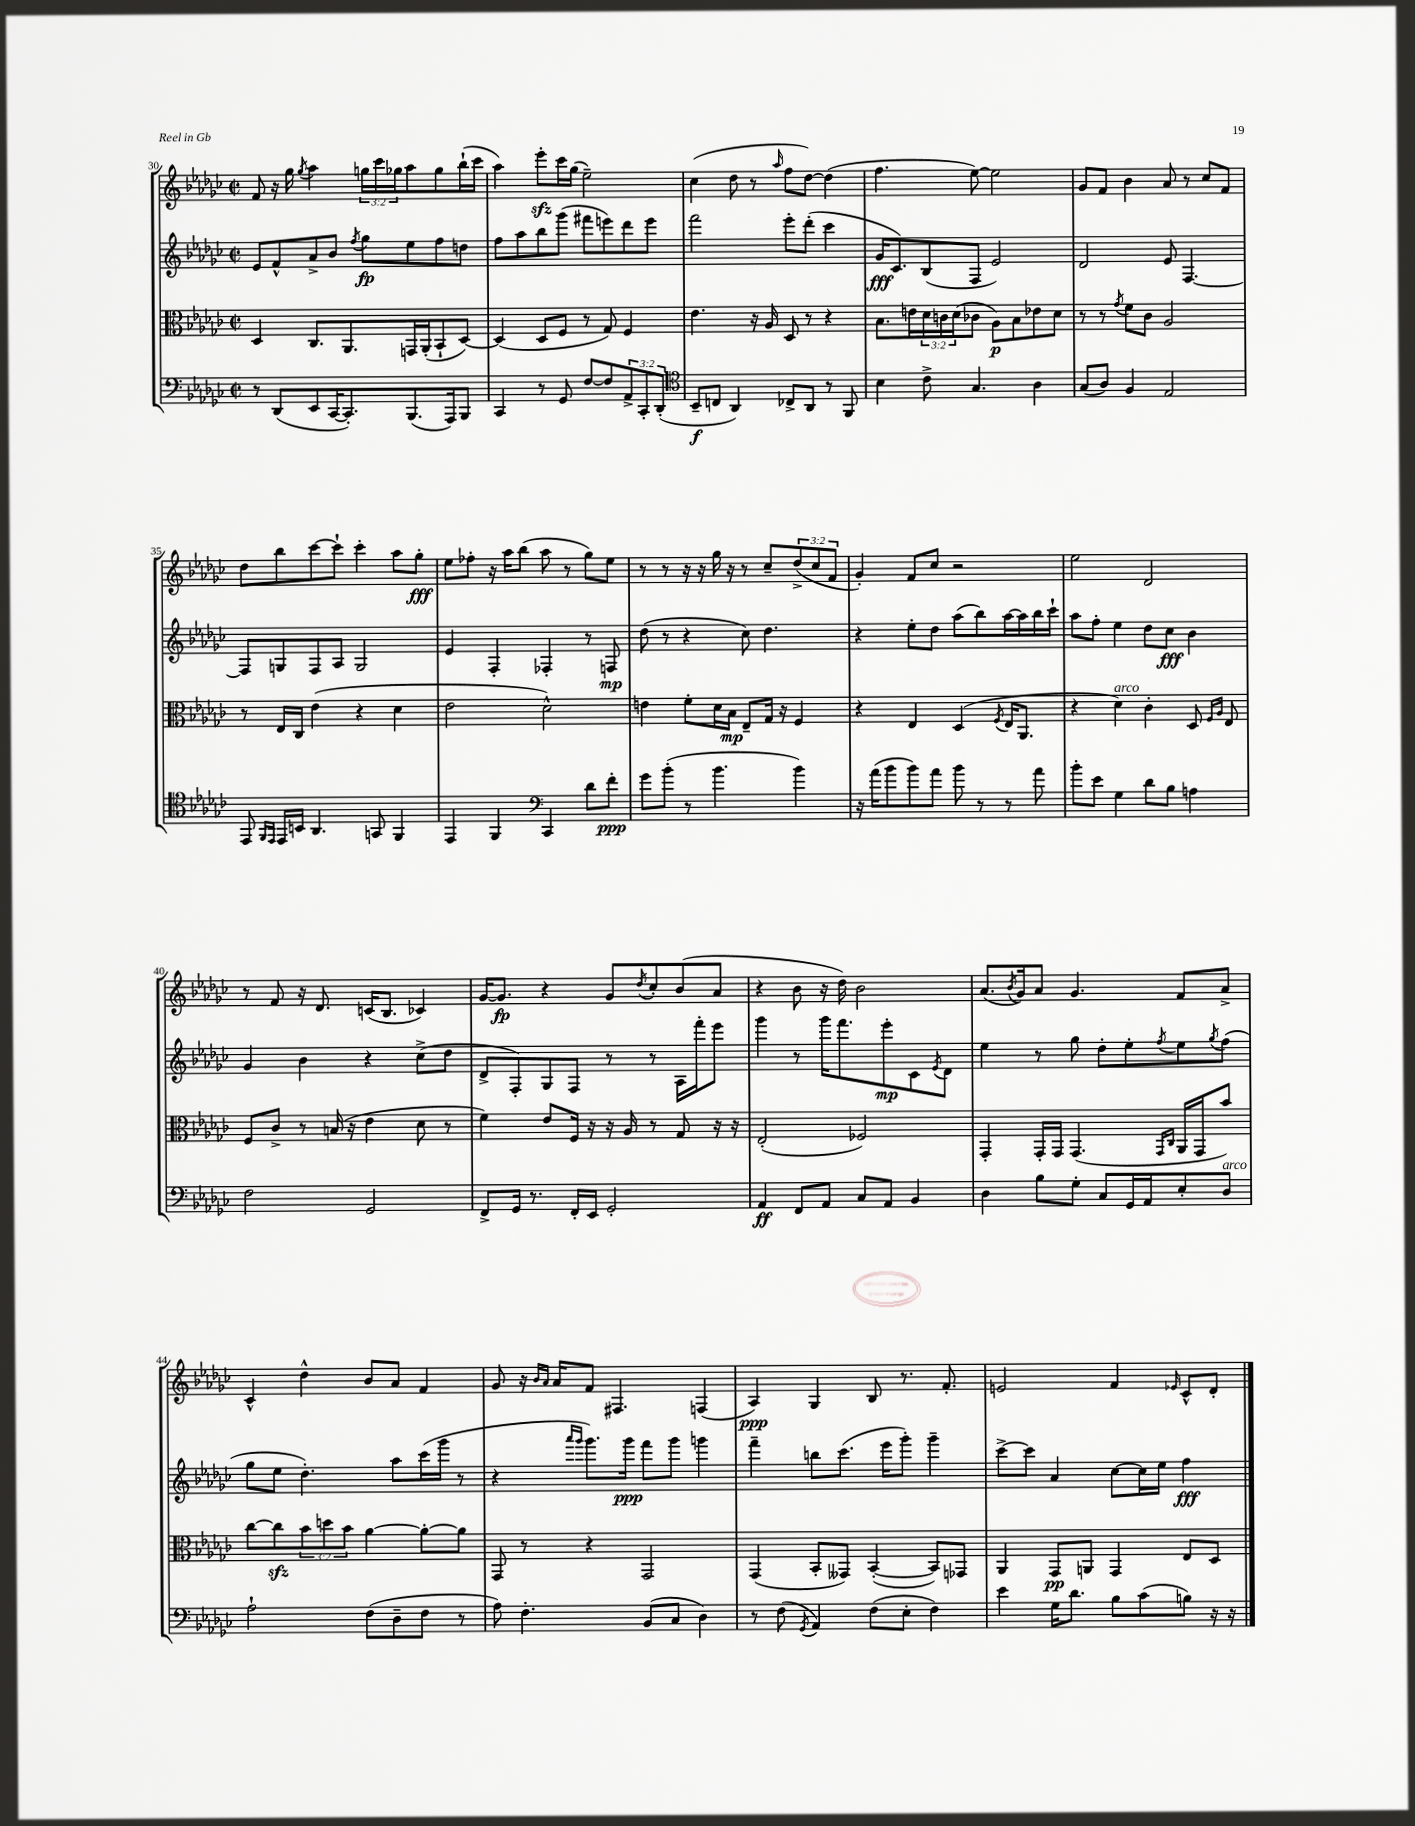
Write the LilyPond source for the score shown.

<<
\new StaffGroup <<
\new Staff = "s0" {
    \clef treble \key ges \major \defaultTimeSignature \time 2/2 \override Staff.TupletNumber.text = #tuplet-number::calc-fraction-text
    f'8 r16 ges''16 \acciaccatura { ges''8 } aes''4 \tuplet 3/2 { g''16 ces'''16 ges''16 } aes''8 ges''8 bes''16-!( ces'''16 |
    aes''4) ees'''8-.\sfz ces'''16 ges''16( ees''2--) |
    ces''4( des''8 r8 \grace { aes''16 } f''8 des''8~) des''4( |
    f''4. ees''8~) ees''2 |
    ges'8 f'8 bes'4 aes'8 r8 ces''8 f'8 |
    des''8 bes''8 ces'''8~ ces'''8-! ces'''4-. aes''8 ges''8-.\fff |
    ees''8 fes''8-. r16 aes''16 bes''8( aes''8 r8 ges''8) ees''8 |
    r8 r8 r16 r16 ges''16 r16 r8 ces''8-- \tuplet 3/2 { des''8->( ces''8 f'8 } |
    ges'4-.) f'8 ces''8 r2 |
    ees''2 des'2 |
    r8 f'8 r16 des'8. c'16( bes8. ces'4) |
    ges'16~ ges'8.\fp r4 ges'8 \acciaccatura { des''8 } ces''8-. bes'8( aes'8 |
    r4 bes'8 r16 des''16) bes'2 |
    aes'8.( \acciaccatura { bes'8 } ges'16) aes'8 ges'4. f'8 aes'8-> |
    ces'4-^ des''4-^ bes'8 aes'8 f'4 |
    ges'8 r16 \grace { bes'16 aes'16 } aes'16 f'8 fis4. f4( |
    aes4\ppp) ges4 bes8 r8. f'8.-. |
    e'2 f'4 \grace { ees'16 } ces'8-^ des'8-. \bar "|." |
}
\new Staff = "s1" {
    \clef treble \key ges \major \defaultTimeSignature \time 2/2
    ees'8 f'8-^ aes'8-> bes'8 \acciaccatura { f''8 } ges''8\fp ees''8 f''8 d''8 |
    f''8 aes''8 bes''8 ges'''8( fis'''8 e'''8) des'''8 e'''8 |
    f'''2 ees'''8-. des'''8-.( ces'''4 |
    ges'16\fff ces'8.) bes8( f8 ees'2) |
    des'2 ees'8 f4.~ |
    f8 g8 f8 aes8 g2 |
    ees'4 f4-. fes4-. r8 f8\mp |
    des''8( r8 r4 ces''8) des''4. |
    r4 ees''8-. des''8 aes''8( bes''8) aes''16~ aes''16 bes''16 ces'''16-! |
    aes''8 f''8-. ees''4 des''8 ces''8\fff bes'4 |
    ges'4 bes'4 r4 ces''8->( des''8 |
    des'8-> f8-.) ges8 f8 r8 r8 aes16 f'''16-. ees'''8 |
    ges'''4 r8 ges'''16 f'''8. ees'''8-.\mp ces'8 \acciaccatura { ees'8 } des'8 |
    ees''4 r8 ges''8 des''8-. ees''8-. \acciaccatura { f''8 } ees''8 \acciaccatura { ges''8 } f''8( |
    ges''8 ees''8 des''4.-.) aes''8 ces'''16( ges'''16 r8 |
    r4 \grace { aes'''16 ges'''16 } ges'''8.) ges'''16\ppp f'''8 ges'''8 g'''4 |
    f'''4-- b''8 ces'''8.( ees'''16 ges'''8-.) ges'''4-- |
    ces'''8~-> ces'''8 aes'4 ces''8~ ces''16 ees''16 f''4\fff \bar "|." |
}
\new Staff = "s2" {
    \clef alto \key ges \major \defaultTimeSignature \time 2/2 \override Staff.TupletNumber.text = #tuplet-number::calc-fraction-text
    des4 ces8. aes,8. g,16 aes,16-.( bes,8-! des8~) |
    des4( des8 f8 r8 ges8) f4 |
    ees'4. r16 aes16 des8 r8 r4 |
    bes8. e'16 \tuplet 3/2 { des'16 c'16 des'16( } ces'8 aes8\p) bes8 ees'8 des'8 |
    r8 r8 \acciaccatura { ges'8 } f'8 ces'8 aes2 |
    r8 ees16 ces16 ees'4( r4 des'4 |
    ees'2 des'2-^) |
    e'4 f'8-. des'16 bes16\mp ees8-- ges16 r16 f4 |
    r4 ees4 des4( \acciaccatura { f8 } ees16 aes,8. |
    r4 des'4^\markup { \italic "arco" }) ces'4-. des8 \grace { f16 aes16 } ees8 |
    f8 ces'8-> r8 b16( r16 ees'4 des'8 r8 |
    f'4) ees'8 f16 r16 r16 aes16 r8 ges8 r16 r16 |
    ees2-.( fes2) |
    ges,4-. ges,16-. ges,16 ges,4.( \grace { ges,16 ces16 } aes,16 ges,16 bes'8) |
    ces''8~ ces''8\sfz \tuplet 3/2 { bes'8 d''8 bes'8 } aes'4~ aes'8~-. aes'8 |
    ges,8 r8 r4 ges,2 |
    ges,4( bes,8-. geses,8) bes,4~-.( bes,8) ges,8 |
    aes,4 ges,8\pp a,8 ges,4 ees8 des8 \bar "|." |
}
\new Staff = "s3" {
    \clef bass \key ges \major \defaultTimeSignature \time 2/2 \override Staff.TupletNumber.text = #tuplet-number::calc-fraction-text
    r8 des,8( ees,8 ces,16~ ces,8.-.) bes,,8.( aes,,16) bes,,8 |
    ces,4 r8 ges,8 f8~ f8 \tuplet 3/2 { aes,8-> ces,8-. des,8-.( } |
    \clef tenor bes,8--\f c8 aes,4) ces8-> aes,8 r8 f,8 |
    bes4 ces'8-> ges4. aes4 |
    ges8( aes8) f4 ees2 |
    ees,8 \grace { f,16 ees,16 } ees,16 b,16 aes,4. g,8 f,4 |
    ees,4 f,4 \clef bass ces,4 des'8 f'8-.\ppp |
    ges'8 bes'8-.( r8 bes'4. bes'4) |
    r16 aes'16( bes'8 bes'8) aes'8 bes'8 r8 r8 aes'8 |
    bes'8-. ees'8 ges4 des'8 bes8 a4 |
    f2 ges,2 |
    f,8-> ges,16 r8. f,16-. ees,16 ges,2-. |
    aes,4\ff f,8 aes,8 ces8 aes,8 bes,4 |
    des4 bes8 ges8-. ces8 ges,16 aes,16 ees8-. des8^\markup { \italic "arco" } |
    aes2-! f8( des8-- f8 r8 |
    aes8) f4.-. bes,8( ces8 des4) |
    r8 f8( \acciaccatura { ges,8 } aes,4) f8( ees8-. f4) |
    ees'4 ges16 des'8. bes8 ces'8( b8) r16 r16 \bar "|." |
}
>>
>>
\layout { \context { \Score currentBarNumber = #30 } }
